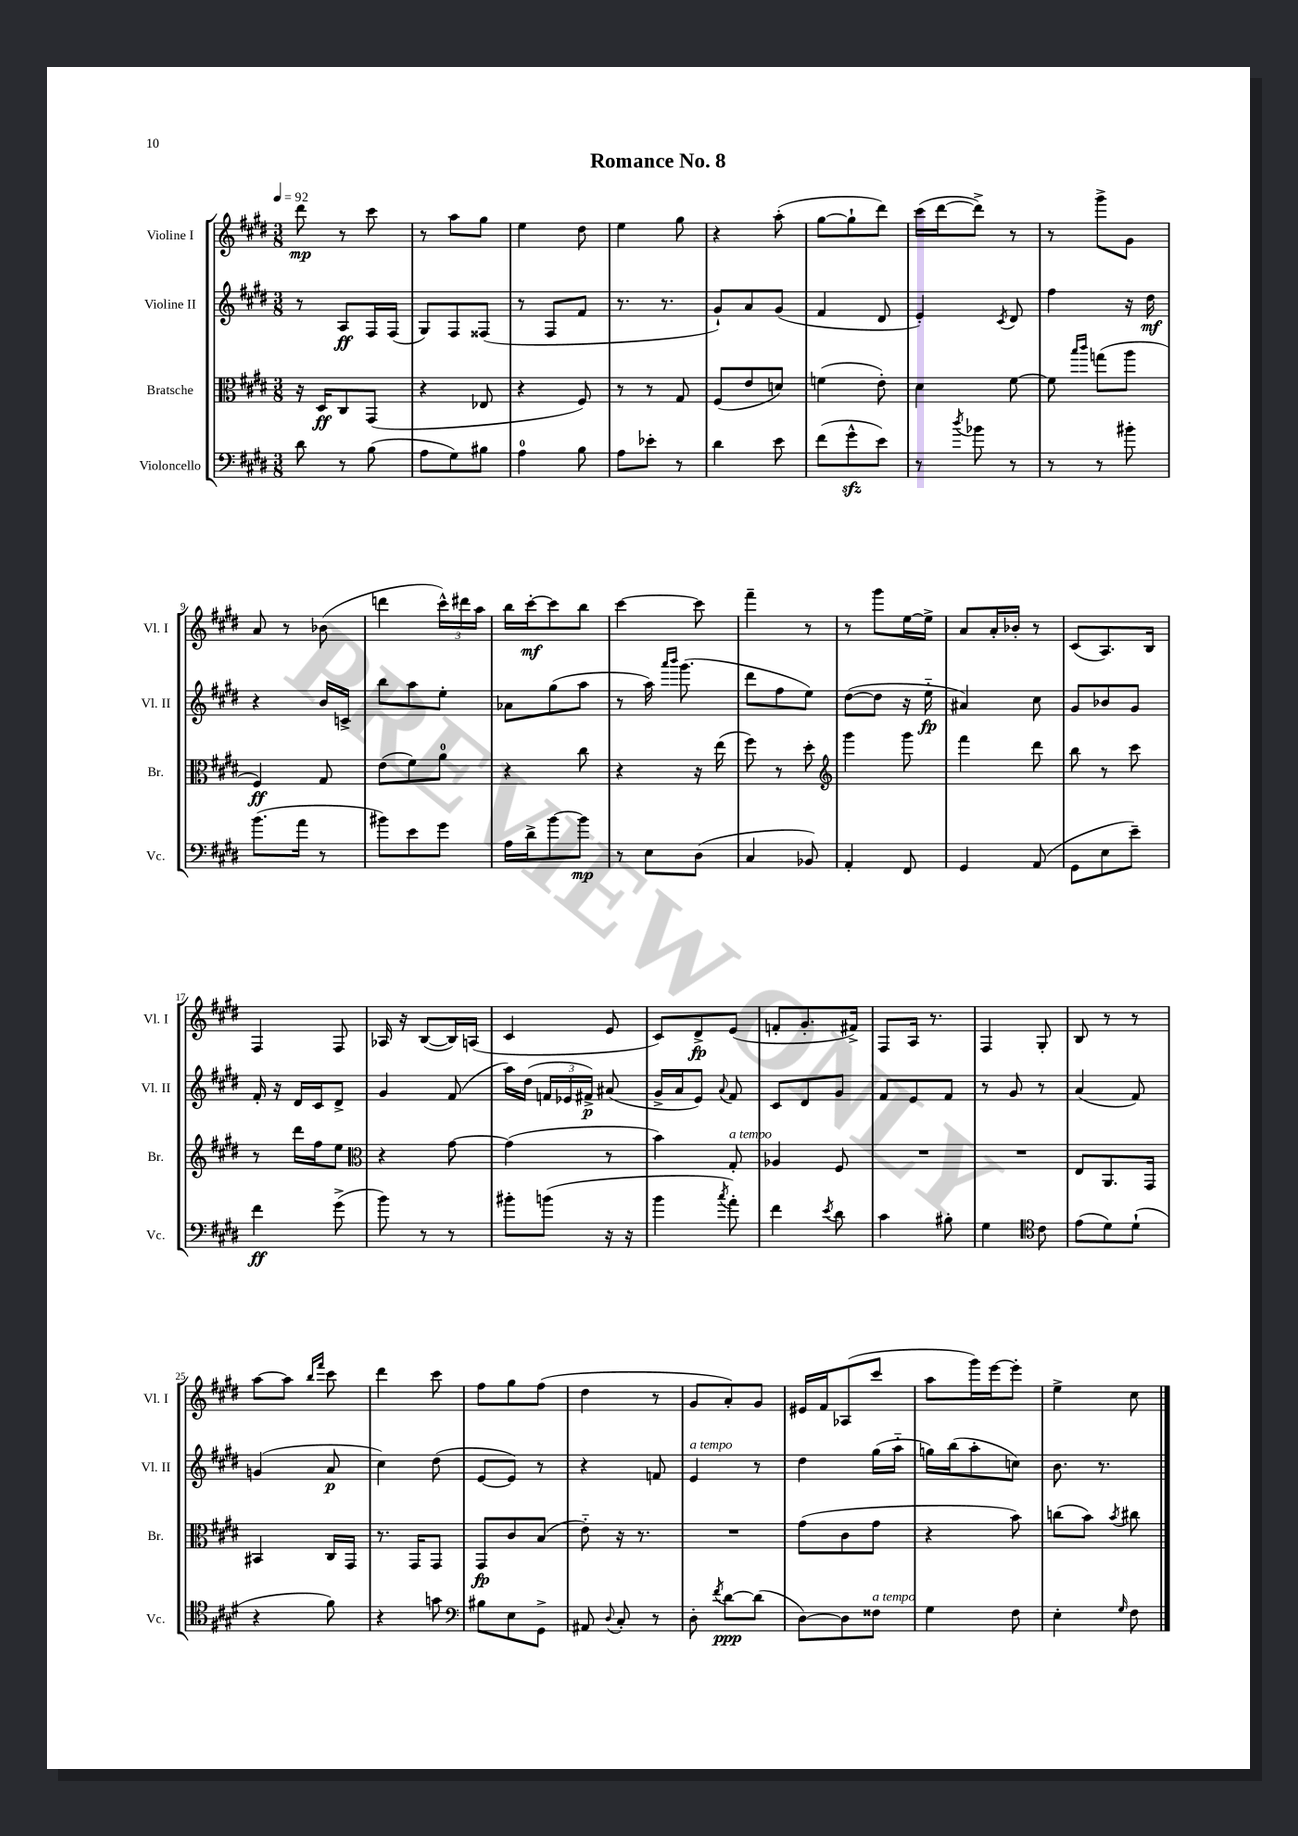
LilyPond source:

\header { title = "Romance No. 8" }
<<
\new StaffGroup <<
\new Staff = "s0" \with { instrumentName = "Violine I" shortInstrumentName = "Vl. I" } {
    \clef treble \key e \major \numericTimeSignature \time 3/8 \tempo 4 = 92
    \autoBeamOff dis'''8\mp r8 cis'''8 |
    r8 a''8[ gis''8] |
    e''4 dis''8 |
    e''4 gis''8 |
    r4 a''8-.( |
    gis''8[~ gis''8-! dis'''8]) |
    cis'''16[( dis'''16~ dis'''8]->) r8 |
    r8 gis'''8[-> gis'8] |
    a'8 r8 bes'8( |
    d'''4 \tuplet 3/2 { cis'''16[-^) dis'''16 a''16] } |
    b''16[ cis'''16~-.\mf cis'''8 b''8] |
    cis'''4~ cis'''8 |
    fis'''4-- r8 |
    r8 gis'''8[ e''16~ e''16]-> |
    a'8[ a'16-. bes'16]-. r8 |
    cis'8[( a8.) b16] |
    fis4 fis8 |
    aes16 r16 b8[~( b16) a16]( |
    cis'4 e'8 |
    cis'8[) dis'8->\fp e'8]( |
    f'8[-. gis'8.-. fis'16]->) |
    fis8[ a16] r8. |
    fis4 gis8-. |
    b8 r8 r8 |
    a''8[~ a''8] \grace { b''16[ fis'''16] } cis'''8 |
    dis'''4 cis'''8 |
    fis''8[ gis''8 fis''8]( |
    dis''4 r8 |
    gis'8[ a'8-.) gis'8] |
    eis'16[ fis'16 aes8( cis'''8] |
    a''8[ gis'''16) e'''16~ e'''8]-. |
    e''4-> cis''8 \bar "|." |
}
\new Staff = "s1" \with { instrumentName = "Violine II" shortInstrumentName = "Vl. II" } {
    \clef treble \key e \major \numericTimeSignature \time 3/8
    \autoBeamOff r8 a8[\ff fis16 fis16]( |
    gis8[) fis8 fisis8]( |
    r8 fis8[ fis'8] |
    r8. r8. |
    gis'8[-!) a'8 gis'8]( |
    fis'4 dis'8 |
    e'4-.) \acciaccatura { cis'8 } dis'8 |
    fis''4 r16 dis''16\mf |
    r4 b'16[ c'16]-> |
    b''8[ a''8 e''8]-. |
    aes'8[ gis''8( a''8] |
    r8 a''16) \grace { a'''16[ b'''16] } gis'''8.( |
    dis'''8[ fis''8 e''8]) |
    dis''8[~( dis''8] r16 e''16-_\fp |
    ais'4) cis''8 |
    gis'8[ bes'8 gis'8] |
    fis'16-. r16 dis'16[ cis'16 dis'8]-> |
    gis'4 fis'8( |
    a''16[) dis''16]( \tuplet 3/2 { f'16[ ees'16 fis'16]->\p) } ais'8( |
    gis'16[-> a'16 e'8]) \appoggiatura { a'8 } fis'8 |
    cis'8[ dis'8 gis'8] |
    fis'8[ e'8 fis'8] |
    r8 gis'8 r8 |
    a'4( fis'8) |
    g'4( a'8\p |
    cis''4) dis''8( |
    e'8[~ e'8]) r8 |
    r4 f'8 |
    e'4^\markup { \italic "a tempo" } r8 |
    dis''4 gis''16[( a''16]-_ |
    g''16[) b''16( a''8-. c''8]) |
    b'8. r8. \bar "|." |
}
\new Staff = "s2" \with { instrumentName = "Bratsche" shortInstrumentName = "Br." } {
    \clef alto \key e \major \numericTimeSignature \time 3/8
    \autoBeamOff r16 dis16[\ff cis8 gis,8]( |
    r4 ees8 |
    r4 fis8) |
    r8 r8 gis8 |
    fis8[( e'8 d'8]) |
    f'4( e'8-.) |
    dis'4 fis'8~ |
    fis'8 \grace { b''16[ cis'''16] } g''8[( a''8] |
    fis4\ff) gis8 |
    e'8[( fis'8) a'8]-0 |
    r4 cis''8 |
    r4 r16 e''16( |
    fis''8) r8 dis''8-. |
    \clef treble gis'''4 gis'''8 |
    fis'''4 dis'''8 |
    b''8 r8 cis'''8 |
    r8 dis'''16[ fis''16 e''8] |
    \clef alto r4 gis'8~ |
    gis'4( r8 |
    b'4) gis8-.^\markup { \italic "a tempo" } |
    aes4 fis8 |
    R4. |
    R4. |
    e8[ a,8. gis,16] |
    bis,4 cis16[ gis,16] |
    r8. gis,16[ gis,8] |
    gis,8[\fp cis'8 b8]( |
    e'8-_) r16 r8. |
    R4. |
    gis'8[( cis'8 gis'8] |
    r4 b'8) |
    c''8[( b'8]) \acciaccatura { b'8 } cis''8 \bar "|." |
}
\new Staff = "s3" \with { instrumentName = "Violoncello" shortInstrumentName = "Vc." } {
    \clef bass \key e \major \numericTimeSignature \time 3/8
    \autoBeamOff dis'8 r8 b8( |
    a8[ gis8) bis8] |
    a4-0 b8 |
    a8[ ees'8]-. r8 |
    dis'4 e'8 |
    fis'8[( gis'8-^\sfz e'8]) |
    r8 \acciaccatura { dis''8 } bes'8 r8 |
    r8 r8 bis'8-. |
    b'8.[( a'16] r8 |
    bis'8[) e'8 gis'8] |
    a16[ dis'16-> b'8~ b'8]\mp |
    r8 e8[ dis8]( |
    cis4 bes,8) |
    a,4-. fis,8 |
    gis,4 a,8( |
    gis,8[ e8 e'8]--) |
    fis'4\ff gis'8->( |
    b'8) r8 r8 |
    bis'8[-. b'8]( r16 r16 |
    b'4 \acciaccatura { cis''8 } a'8-.) |
    fis'4 \acciaccatura { e'8 } dis'8 |
    cis'4 bis8-. |
    gis4 \clef tenor cis'8 |
    e'8[( dis'8) dis'8]-!( |
    r4 fis'8) |
    r4 g'8 |
    \clef bass bis8[ e8 gis,8]-> |
    ais,8 \appoggiatura { dis8 } cis8-. r8 |
    dis8-. \acciaccatura { fis'8 } dis'8[~\ppp dis'8]( |
    dis8[~) dis8 fisis8]^\markup { \italic "a tempo" } |
    gis4 fis8 |
    e4-. \grace { gis16 } fis8 \bar "|." |
}
>>
>>
